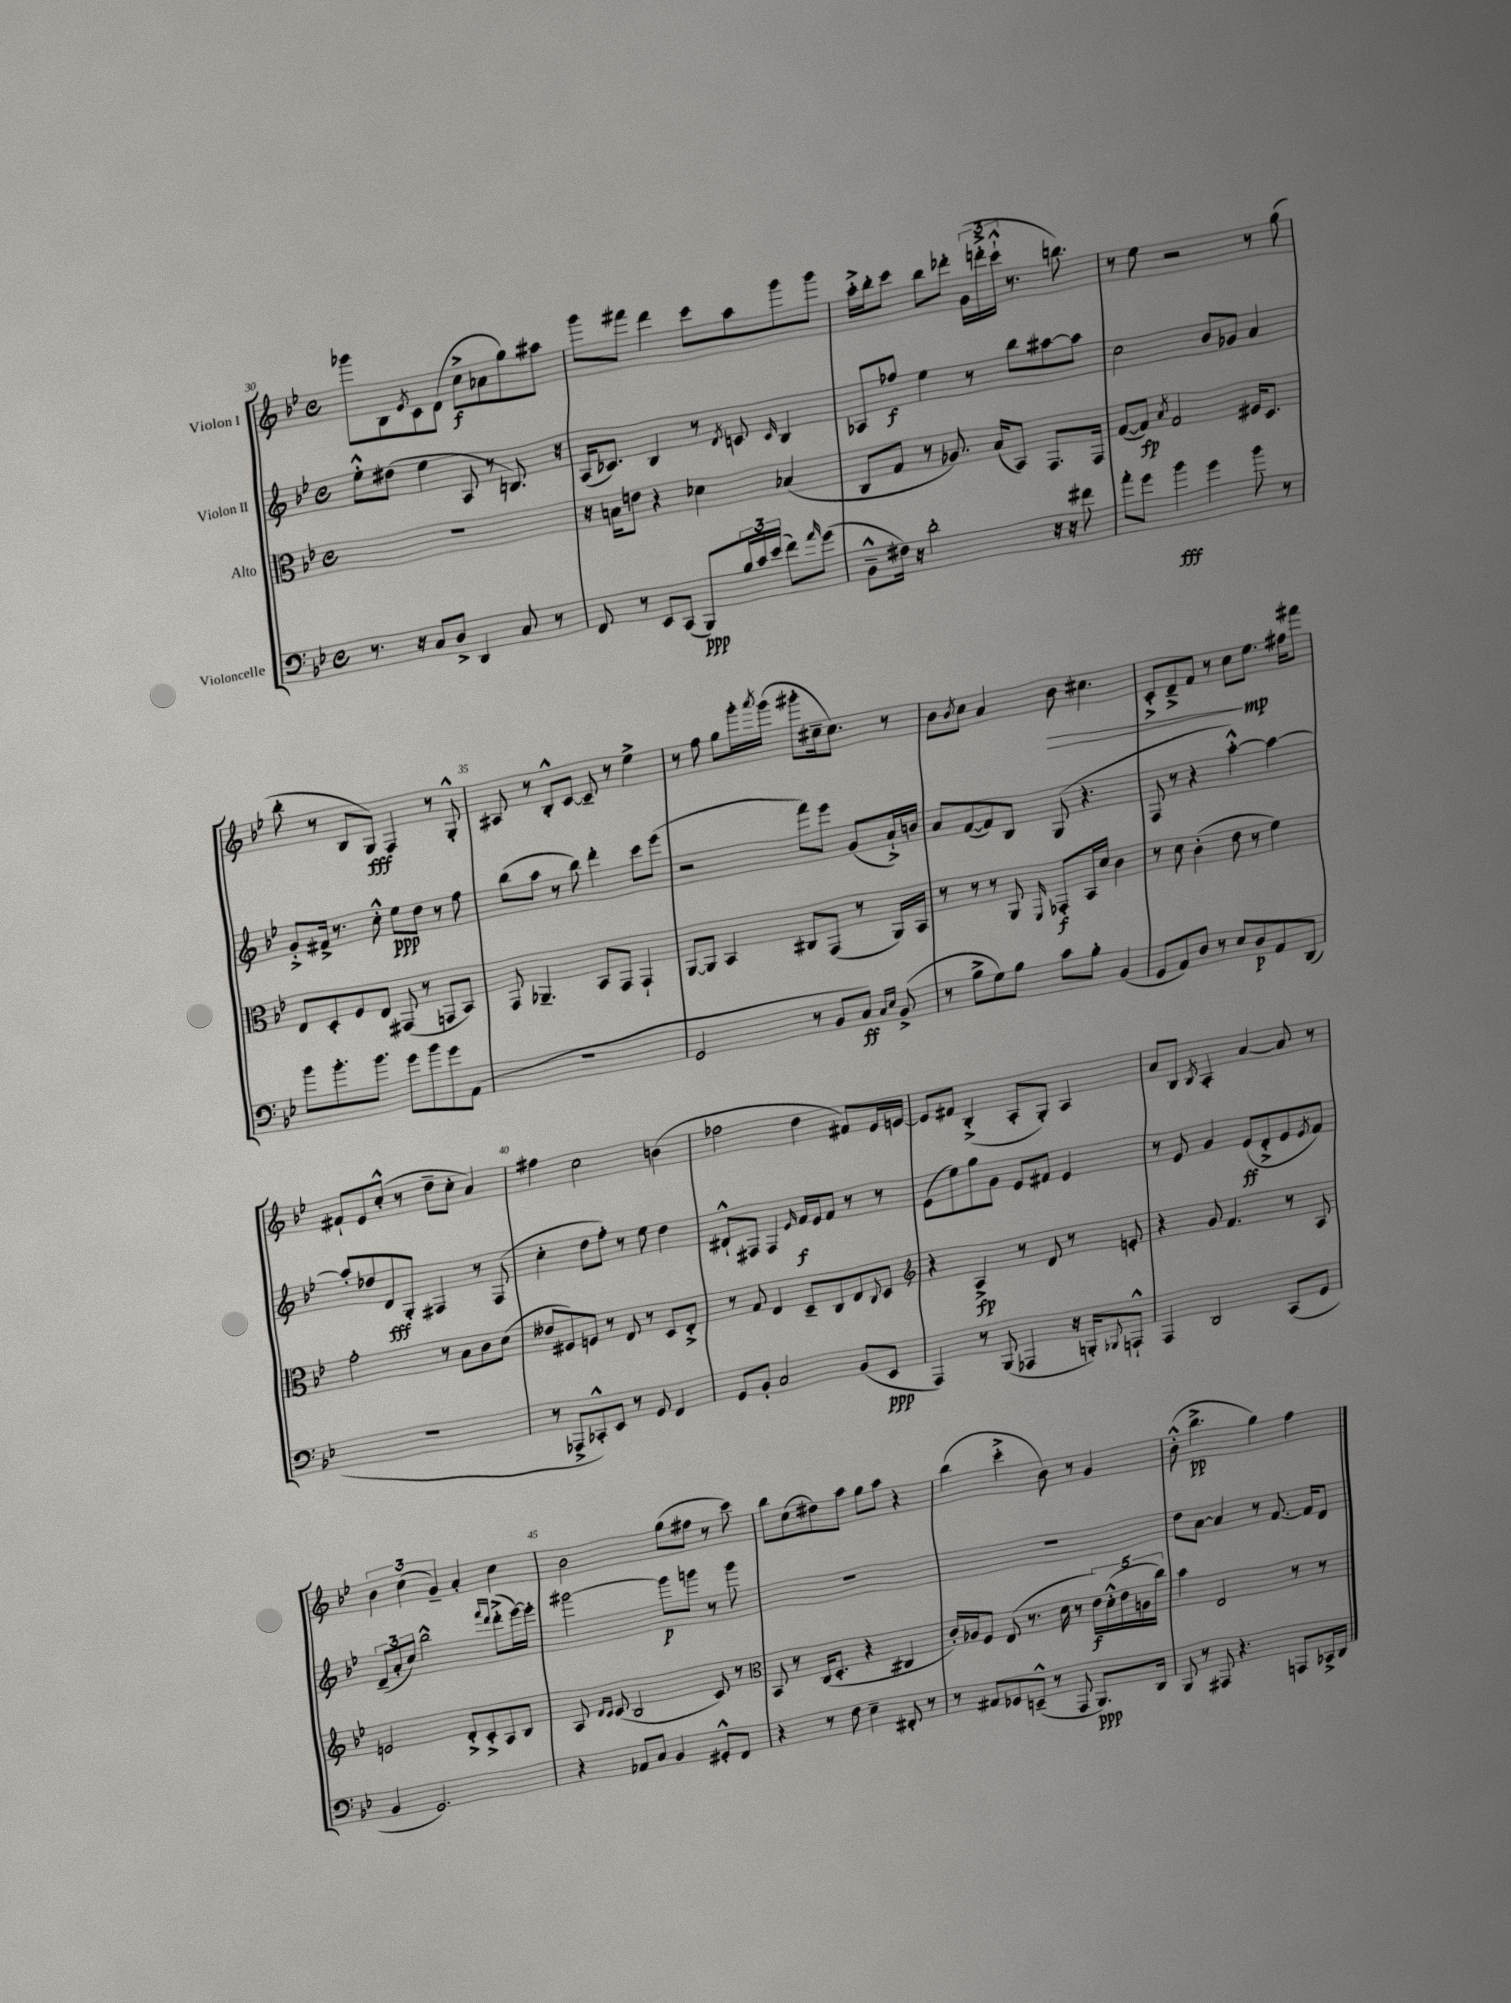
<<
\new StaffGroup <<
\new Staff = "s0" \with { instrumentName = "Violon I" } {
    \clef treble \key bes \major \defaultTimeSignature \time 4/4
    ges'''8 bes8 \acciaccatura { ees'8 } c'8 d'8( c''8->\f aes'8 g''8) ais''8 |
    g'''8 fis'''8 d'''4 c'''8 a''8 g'''8 g'''8 |
    a''16-.-> bes''16-. c'''8 bes''8 des'''8-. \tuplet 3/2 { g'16( d'''16-.-> c'''16-!-^ } r8. b''8.) |
    r8 ees''8 r2 r8 g''8( |
    bes''8-. r8 bes8 g8\fff) f4 r8 g8-.-^ |
    ais8 r8 bes8-.-^ c'8~ c'8-- r8 ees''4-> |
    r8 f''8 g''8 g'''16-. \acciaccatura { a'''8 } g'''16( gis'''8-. cis''16-- cis''8.) r8 |
    bes'8 \acciaccatura { bes'8 } c''8 a'4 bes'8\> cis''4. |
    c'8-.-> d'8---> f'8 r8 c''8\! ees''8.\mp fis''16 fis'''8 |
    fis'8-! ees'8 c''8-.-^( r8 d''8-- c''8-. a'4) |
    fis''4 c''2 b'4( |
    fes''2 d''4 fis'8) ees'16 e'16~ |
    e'8 fis'8 bes4-.->( a8-. g8-.) a4 |
    a'8 bes8 \acciaccatura { bes8 } a4-. a'4~ a'8 r8 |
    \tuplet 3/2 { bes'4 c''4( g'4--) } a'4-. c''4 |
    bes'2 g''8( fis''8 r8 c'''8) |
    bes''8 c''8( dis''8) a''8 g''8 a''8 r4 |
    bes''4( c'''4-.-> bes'8) r8 g'4 |
    bes'8-.-^( bes''4.->\pp g''4) f''4 \bar "|." |
}
\new Staff = "s1" \with { instrumentName = "Violon II" } {
    \clef treble \key bes \major \defaultTimeSignature \time 4/4
    ees''8-.-^ dis''8( ees''4 a8 r8 b8.) r16 |
    a16( ces'8.) bes4 r8 \acciaccatura { d'8 } c'8 \grace { c'16 } bes4 |
    aes8 fes''8\f ees''4 r8 bes''8 ais''8~ ais''8 |
    c''2 bes'8 ges'8 a'4 |
    g'8-.-> fis'16-> r8. c''8-.-^ ees''8\ppp d''8 r8 f''8 |
    bes''8( a''8 r8 bes''8) d'''4-. c'''8 ees'''8( |
    r2 f'''8) ees'''8 g'8( a'16-!->) b'16 |
    a'8 f'8~( f'8) bes8 g8( r4. |
    f8 r8 r4 a''4~-.-^) a''4~ |
    a''8-. des''8 d'8\fff g8-. fis4 r8 fis8( |
    c''4-. d''8 f''8-.) r8 ees''8 d''4 |
    dis'8-!-^ fis8 fis4 \grace { ees'16 } f'16\f ees'16 f'8 r8 r8 |
    ees'8( ees''8) g''8 g'8 ees'8 fis'8 ees'4 |
    r8 ees'8 g'4 ees'8\ff( d'8-.-> ees'8 \acciaccatura { ees'8 } f'8) |
    \tuplet 3/2 { d'8--( a'8-. c''8) } bes''2-^ \grace { f'''16 d'''16 } d'''8-.->( ees'''16~) ees'''16-. |
    gis'''2~ gis'''8\p g'''8 r8 g'''8 |
    R1 |
    R1 |
    d''8 a'8~ a'4 r8 f'8.~ f'16 d'8 \bar "|." |
}
\new Staff = "s2" \with { instrumentName = "Alto" } {
    \clef alto \key bes \major \defaultTimeSignature \time 4/4
    R1 |
    r16 b16 e'8 r4 des'4 bes4( |
    c8 g8 r8 aes8.) bes16( bes,8) g,8. g,16 |
    g8~( g8\fp) \acciaccatura { bes8 } g2 fis16 d8. |
    ees8 d8-. f8 ees8 gis,8( r8 g,8 bes,8) |
    g,8 aes,4.-- bes,8 g,8 g,4-! |
    a,8~ a,8 bes,4 cis8 g,8( r8 a,16) bes,16 |
    r8 r8 r8 a,8 \grace { f,16 } ges,8-.\f bes,16 d'16 c'4 |
    r8 d'8 c'4-.( ees'8 r8 f'4) |
    g'2-. r8 bes8 c'8 d'8( |
    eeses'8 fis8) f8 r8 ees8 r8 d8 ees8-.-> |
    r8 g8 ees4 d8-- c8 ees8 \appoggiatura { c8 } d8 |
    \clef treble r4 a4->\fp r8 d'8 r8 e'8-. |
    r4 g'8 f'4. r8 a8 |
    e'2 d'8-.-> c'8-.-> a8 bes8 |
    a8 \grace { d'16 c'16 } c'8( bes2 c'8) r8 |
    \clef alto bes,8 r8 c16( d8.-. r4 cis4 |
    c'16-.) aes16 f8 ees8( r8. d'16 r8 \tuplet 5/4 { ees'16\f) d'16-.-^( ees'16 a16 c''16) } |
    bes'4 ees2 r8 r8 \bar "|." |
}
\new Staff = "s3" \with { instrumentName = "Violoncelle" } {
    \clef bass \key bes \major \defaultTimeSignature \time 4/4
    r8. r16 c8 d8-> d,4 c8 r8 |
    f,8 r8 ees,8 c,8( bes,,8\ppp) \tuplet 3/2 { bes16 c'16 ees'16( } f'8) \grace { a'16 } g'8( |
    bes,8---^ fis16) r16 d'2-. r16 r16 fis'8 |
    a'8-. g'8 bes'4\fff g'4 bes'8 r8 |
    bes'8 bes'8.-. bes'8. g'8 bes'8 g'8 a,8( |
    R1 |
    g,2 r8 bes,8 c8\ff) \grace { c16 ees16 } bes,8->( |
    r8 bes8-> g8) bes8 c'8 bes8-. bes,4( |
    g,8 a,8) d8 r8 ees8 d8\p a,8 d,8( |
    R1 |
    r8 aes,,8-> ces,8-.-^) ees,8 r8 g,8 f,4 |
    g,8 bes,8-. c2 bes,8( ees,8\ppp |
    a,,4) r8 bes,,8( aes,,4 r16 b,,16-.) \appoggiatura { bes,,8 } a,,8-!-^ |
    a,,4 d,2 c,8( g,8 |
    bes,4 g,2.) |
    r4 aes,8 c8 bes,4 gis,8-.-^ f,8 |
    r4 r8 f8 ees4-- fis,8-. r8 |
    r8 ais,8 ges,8 e,8---^( r8 a,,8 bes,,8.\ppp) d,16 |
    bes,,8 r8 ais,,8 r4. a,,8 ces,16-> d,16 \bar "|." |
}
>>
>>
\layout { \context { \Score currentBarNumber = #30 \override BarNumber.break-visibility = ##(#f #t #t) barNumberVisibility = #(every-nth-bar-number-visible 5) } }
